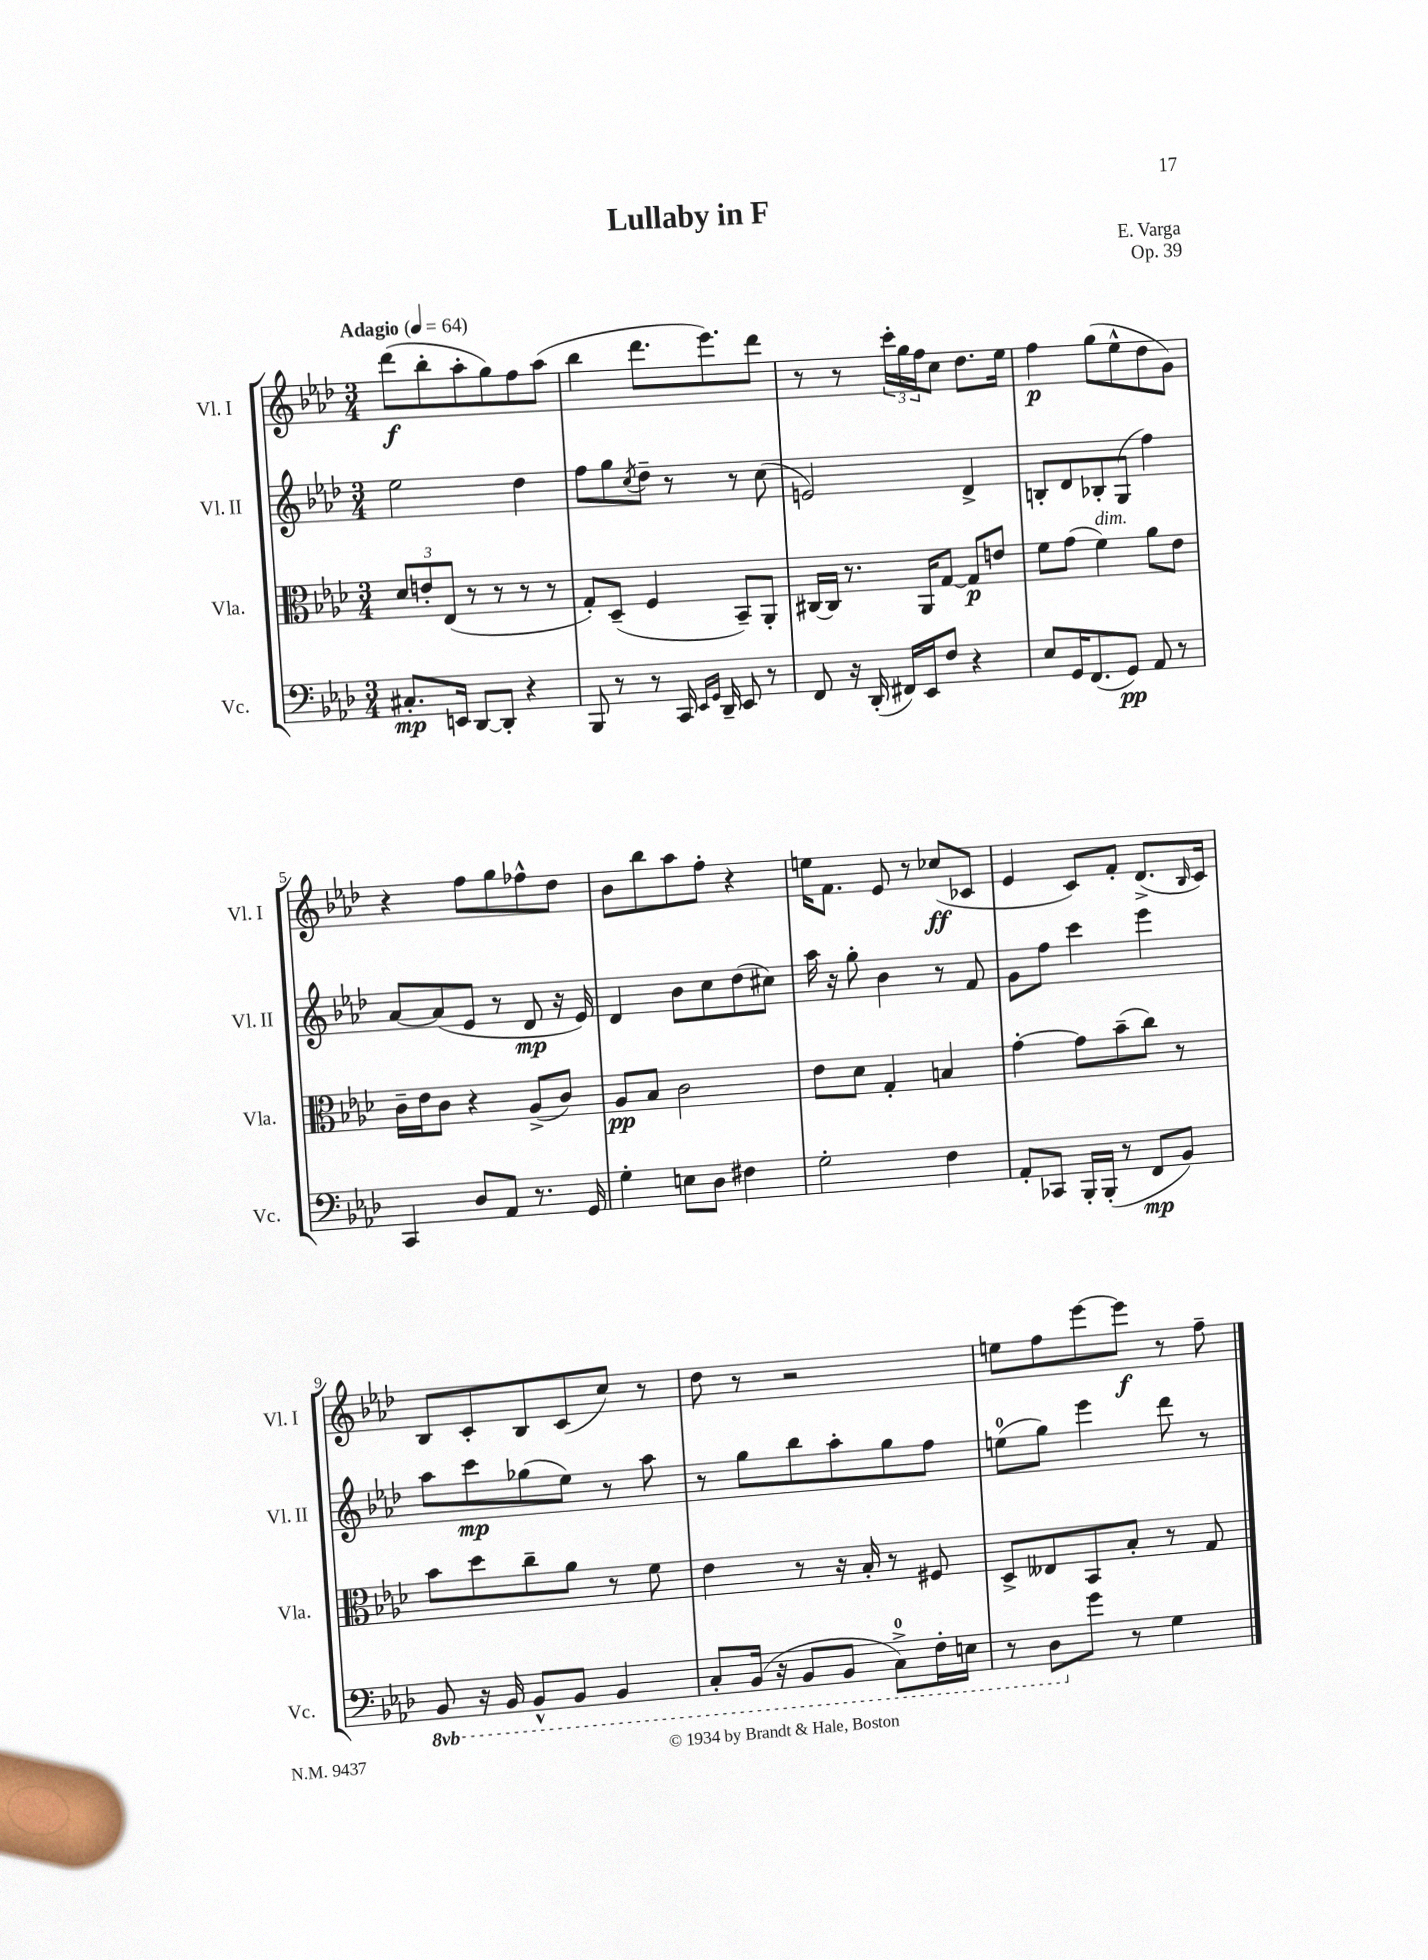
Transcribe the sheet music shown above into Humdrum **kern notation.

**kern	**kern	**kern	**kern
*staff4	*staff3	*staff2	*staff1
*clefF4	*clefC3	*clefG2	*clefG2
*k[b-e-a-d-]	*k[b-e-a-d-]	*k[b-e-a-d-]	*k[b-e-a-d-]
*M3/4	*M3/4	*M3/4	*M3/4
*MM64	*MM64	*MM64	*MM64
8.C#'	12d-	2ee-	(8ddd-
.	12e'	.	.
.	.	.	8bb-'
.	(12E-	.	.
16EE	.	.	.
[8DD-	8r	.	8aa-'
8DD-']	8r	.	8gg)
4r	8r	4dd-	8ff
.	8r	.	(8aa-
=	=	=	=
8BBB-	8G')	8ff	4bb-
8r	(8D-~	8gg	.
.	.	8qcc	.
8r	4F	8dd-~	8.ddd-
16CC	.	8r	.
16qqEE-	.	.	.
16qqGG	.	.	.
16DD-~	.	.	8.eee-)
8EE-	8BB-~)	8r	.
8r	8AA-'	(8cc	8ddd-
=	=	=	=
8FF	[16C#	2e)	8r
.	16C#]	.	.
16r	8.r	.	8r
(16DD-'	.	.	.
16FF#)	.	.	24ccc'
.	.	.	24gg
16EE-	16AA-	.	.
.	.	.	24ff
8F	[8G	.	8cc
4r	8G]	4d-^	8.dd-
.	8e	.	.
.	.	.	16ee-
=	=	=	=
8E-	8f	8B'	4ff
16GG	(8g	8d-	.
(8.FF	.	.	.
.	4f)	8B-'	(8gg
8GG)	.	(8G	8ee-^^
8AA-	8a-	4ff)	8dd-
8r	8e-	.	8g)
=	=	=	=
4CC	16c~	[8a-	4r
.	16e-	.	.
.	8c	(8a-]	.
8D-	4r	8e-	8ff
8AA-	.	8r	8gg
8.r	(8A-^	8d-	8ff-^^
.	8c)	16r	8dd-
16GG	.	16e-)	.
=	=	=	=
4G'	8A-	4d-	8b-
.	8B-	.	8bb-
8E	2c	8b-	8aa-
8D-	.	8cc	8ff'
4F#	.	(8dd-	4r
.	.	8cc#)	.
=	=	=	=
2G'	8e-	16aa-	16ee
.	.	16r	8.f
.	8d-	8gg'	.
.	4G'	4b-	8e-
.	.	.	8r
4F	4B	8r	(8cc-
.	.	8f	8c-
=	=	=	=
8AA-'	[4g'	8g	4e-
8CC-	.	8ff	.
16BBB-'	8g]	4ccc	8c)
(16BBB-'	.	.	.
8r	(8b-~	.	8f'
8FF	8cc)	4eee-	(8.d-^
8BB-)	8r	.	.
.	.	.	16qqB-
.	.	.	16c)
=	=	=	=
8BBB-	8b-	8aa-	8B-
16r	8dd-	8ccc	8c'
16BBB-	.	.	.
8BBB-^^	8cc~	(8gg-	8B-
8BBB-	8a-	8ee-)	(8c
4BBB-	8r	8r	8cc)
.	8f	8aa-	8r
=	=	=	=
8CC'	4e-	8r	8dd-
(16BBB-	.	8gg	8r
16r	.	.	.
8BBB-	8r	8bb-	2r
8BBB-	16r	8aa-'	.
.	16B-'	.	.
8CC^)	8r	8gg	.
16FF'	8F#	8ff	.
16EE	.	.	.
=	=	=	=
8r	8D-^	(8ee	8ee
8DD-	8E--	8gg)	8ff
8g	8BB-	4eee-	[8eee-
8r	8B-'	.	8eee-]
4G	8r	8ddd-	8r
.	8G	8r	8ff~
==	==	==	==
*-	*-	*-	*-
